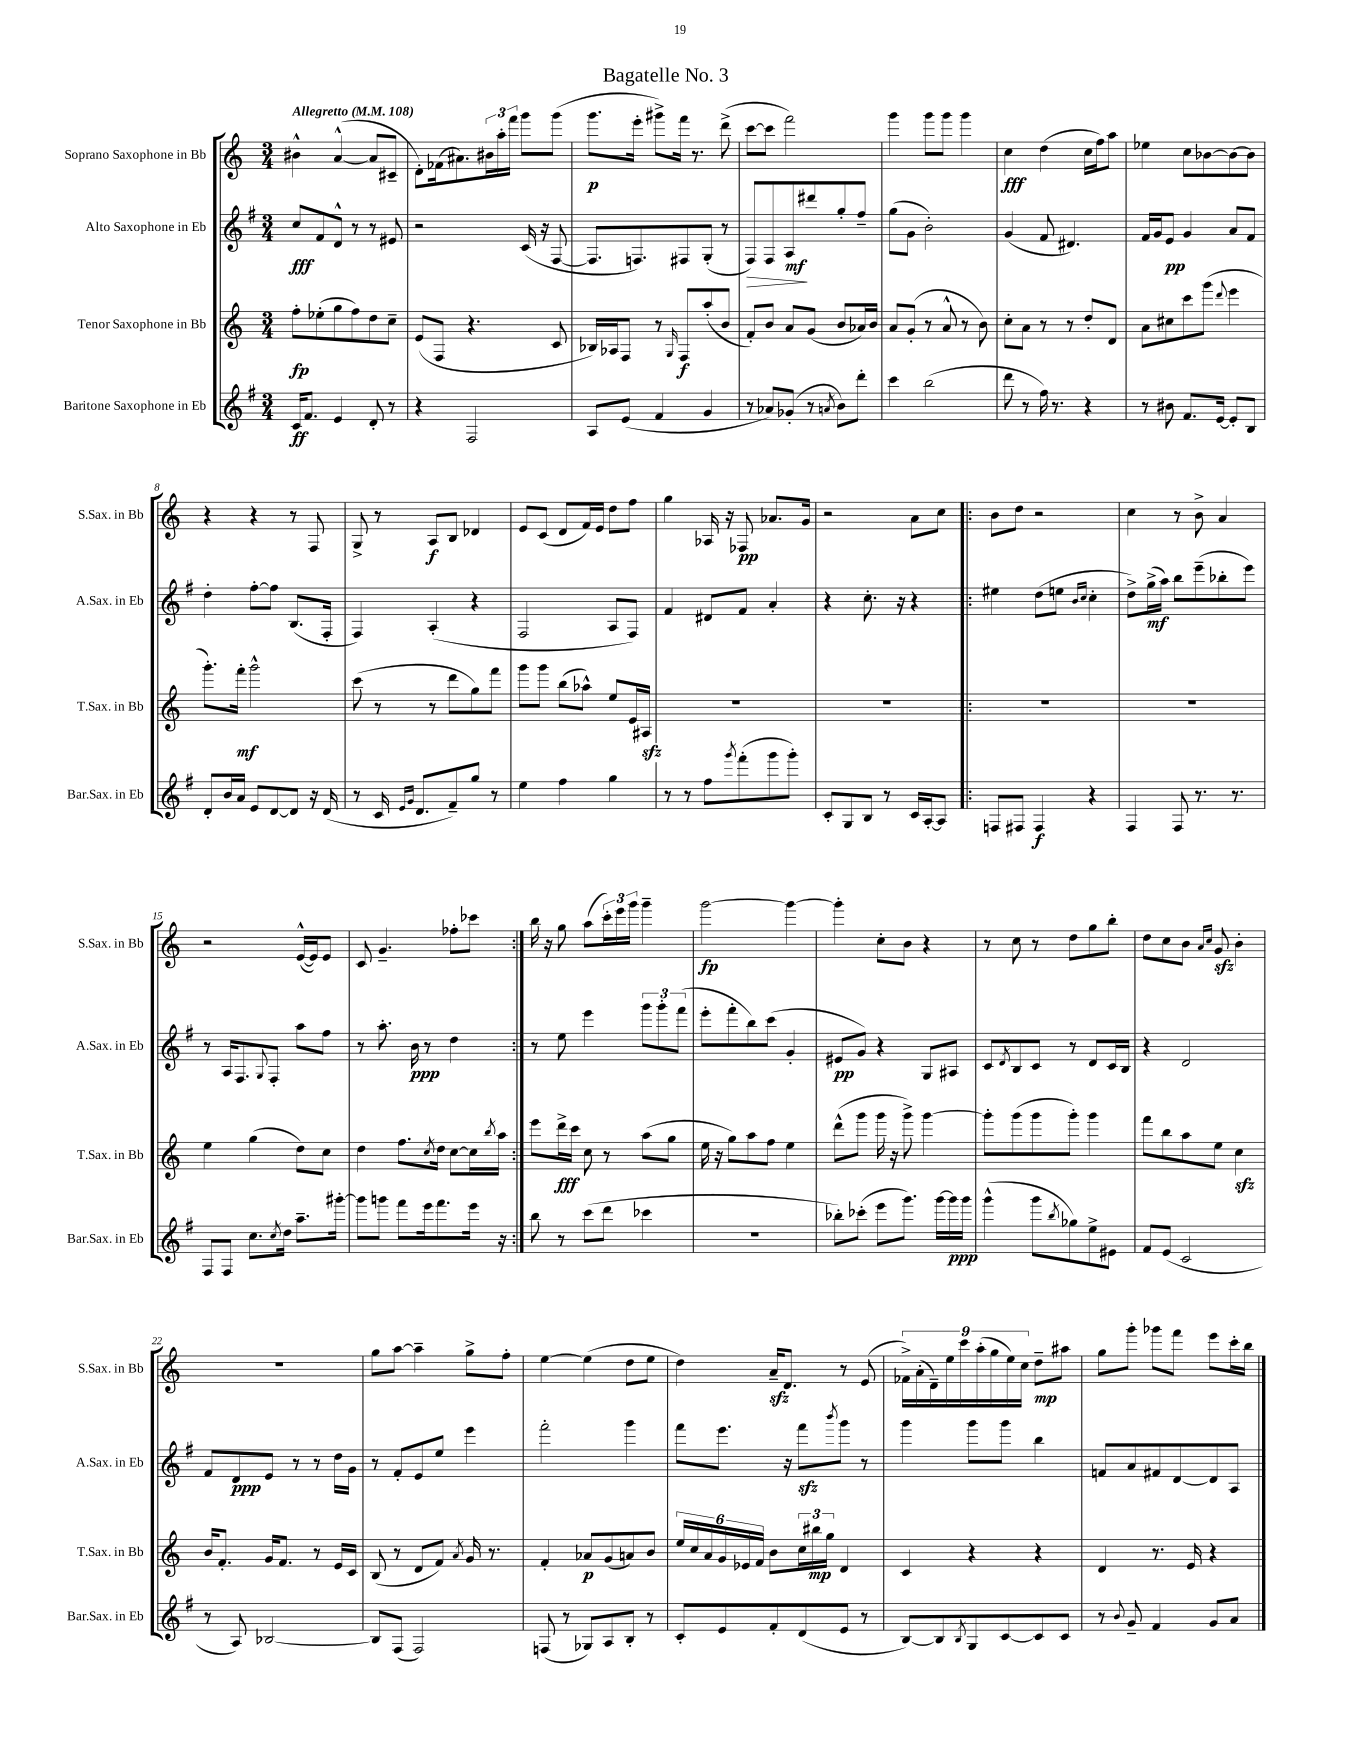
\header { title = "Bagatelle No. 3" }
<<
\new StaffGroup <<
\new Staff = "s0" \with { instrumentName = "Soprano Saxophone in Bb" shortInstrumentName = "S.Sax. in Bb" } {
    \clef treble \key c \major \numericTimeSignature \time 3/4 \tempo "Allegretto" 4 = 108
    bis'4-^ a'4~-^( a'8 cis'8-- |
    d'8-.) fes'16( ais'8.) \tuplet 3/2 { bis'16 a''16-. f'''16 } g'''8 g'''8( |
    g'''8.\p e'''16-. gis'''8->) f'''16 r8. d'''8->( |
    c'''8~ c'''8 f'''2) |
    g'''4 g'''8 g'''8 g'''4 |
    c''4\fff d''4( c''16 f''16) a''8 |
    ees''4 c''8 bes'8~ bes'8~ bes'8 |
    r4 r4 r8 f8 |
    g8-> r8 a8\f b8 des'4 |
    e'8 c'8( d'8 f'16) e'16 d''8 f''8 |
    g''4 aes16 r16 fes8\pp aes'8. g'16 |
    r2 a'8 c''8 |
    \repeat volta 2 { b'8 d''8 r2 |
    c''4 r8 b'8-> a'4 |
    r2 e'16~-^( e'16) e'8 |
    c'8 g'4.-- fes''8-. ces'''8 | }
    b''16 r16 g''8 a''8( \tuplet 3/2 { c'''16-.) e'''16 g'''16 } g'''4-- |
    g'''2~\fp g'''4~ |
    g'''4-. c''8-. b'8 r4 |
    r8 c''8 r8 d''8 g''8 b''8-. |
    d''8 c''8 b'8 \grace { a'16 c''16 } g'8\sfz b'4-. |
    R2. |
    g''8 a''8~ a''4-- g''8-> f''8-. |
    e''4~ e''4( d''8 e''8 |
    d''4) a'16--\sfz d'8. r8 e'8( |
    \tuplet 9/8 { fes'16->) a'16-.( d'16--) e''16 c'''16 a''16-.( g''16 e''16) c''16 } d''8--\mp ais''8 |
    g''8 g'''8-. ges'''8 f'''8 e'''8 c'''16-. b''16 \bar "|." |
}
\new Staff = "s1" \with { instrumentName = "Alto Saxophone in Eb" shortInstrumentName = "A.Sax. in Eb" } {
    \clef treble \key g \major \numericTimeSignature \time 3/4
    c''8\fff fis'8 d'8-^ r8 r8 eis'8 |
    r2 c'16( r16 fis8~ |
    fis8. f8.) fis8 g8-.( r8 |
    fis8\>) fis8 a8\mf\! dis'''8 g''8-. fis''8-- |
    g''8( g'8 b'2-.) |
    g'4( fis'8 dis'4.) |
    fis'16 g'16 e'8\pp g'4 a'8 fis'8 |
    d''4-. fis''8~-. fis''8 b8.( fis16-. |
    fis4) a4-.( r4 |
    fis2 a8 fis8) |
    fis'4 dis'8 fis'8 a'4-. |
    r4 c''8.-. r16 r4 |
    \repeat volta 2 { eis''4 d''8( e''8 \grace { b'16 c''16 } c''4-. |
    d''8->) g''16->\mf( a''16) b''8 e'''8--( bes''8-. e'''8) |
    r8 a16 fis8. \appoggiatura { g8 } fis8-. a''8 fis''8 |
    r8 a''8.-. b'16\ppp r8 d''4 | }
    r8 e''8 e'''4 \tuplet 3/2 { g'''8 g'''8-. fis'''8( } |
    e'''8-. fis'''8-. b''8) c'''8( g'4-. |
    eis'8\pp g'8) r4 g8 ais8 |
    c'8 \acciaccatura { d'8 } b8 c'8 r8 d'8 c'16 b16 |
    r4 d'2 |
    fis'8 d'8\ppp e'8 r8 r8 d''16 g'16 |
    r8 fis'8-. e'8 e''8 e'''4 |
    fis'''2-. g'''4 |
    fis'''8 e'''8. r16 fis'''8\sfz \acciaccatura { b'''8 } g'''8 r8 |
    g'''4 g'''8 g'''8 b''4 |
    f'8 a'8 fis'8 d'8~ d'8 a8 \bar "|." |
}
\new Staff = "s2" \with { instrumentName = "Tenor Saxophone in Bb" shortInstrumentName = "T.Sax. in Bb" } {
    \clef treble \key c \major \numericTimeSignature \time 3/4
    f''8-.\fp ees''8-.( g''8 f''8) d''8 c''8-- |
    e'8( f8 r4. c'8 |
    bes16) aes16 f8 r8 \grace { g16 } f8\f a''8-.( b'8 |
    f'8-.) b'8 a'8 g'8( b'8 aes'16) b'16 |
    a'8 g'8-.( r8 a'8-^ r8 b'8) |
    c''8-. a'8 r8 r8 d''8-. d'8 |
    a'8 cis''8 c'''8 g'''8( \appoggiatura { d'''8 } e'''4 |
    g'''8.-.) f'''16-.\mf g'''2-^ |
    c'''8( r8 r8 d'''8 g''8) f'''8 |
    g'''8 g'''8 b''8( aes''8-^) e''8 e'16 ais16\sfz |
    R2. |
    R2. |
    \repeat volta 2 { R2. |
    R2. |
    e''4 g''4( d''8) c''8 |
    d''4 f''8. \acciaccatura { c''8 } d''16 c''8~ c''16 \acciaccatura { b''8 } a''16 | }
    e'''8 d'''16->\fff c'''16 c''8 r8 a''8( g''8 |
    e''16 r16 g''8) a''8 f''8 e''4 |
    d'''8-^( g'''8 g'''16 r16 g'''8->) g'''4~ |
    g'''8-. g'''8( g'''8 g'''8-.) g'''4 |
    f'''8 b''8 a''8 e''8 c''4\sfz |
    b'16 f'8.-. g'16 f'8. r8 e'16 c'16 |
    b8( r8 d'8 f'8) \acciaccatura { a'8 } g'16 r8. |
    f'4-. aes'8\p g'8( a'8) b'8 |
    \tuplet 6/4 { e''16 c''16 a'16 g'16 ees'16 f'16 } b'8 \tuplet 3/2 { c''16 bis''16\mp g''16 } d'4 |
    c'4 r4 r4 |
    d'4 r8. e'16 r4 \bar "|." |
}
\new Staff = "s3" \with { instrumentName = "Baritone Saxophone in Eb" shortInstrumentName = "Bar.Sax. in Eb" } {
    \clef treble \key g \major \numericTimeSignature \time 3/4
    c'16\ff fis'8. e'4 d'8-. r8 |
    r4 fis2 |
    a8 e'8( fis'4 g'4 |
    r8 aes'8) ges'8-.( r8 \acciaccatura { a'8 } b'8) d'''8-. |
    c'''4 b''2( |
    d'''8 r8 fis''16) r8. r4 |
    r8 bis'8 fis'8. e'16~ e'8-. b8 |
    d'8-. b'16 a'16 e'8 d'8~ d'8 r16 d'16( |
    r8 c'16 \grace { e'16 g'16 } d'8. fis'8--) g''8 r8 |
    e''4 fis''4 g''4 |
    r8 r8 fis''8 \acciaccatura { g'''8 } fis'''8-.( g'''8 g'''8-.) |
    c'8-. g8 b8 r8 c'16 a16~-. a8 |
    \repeat volta 2 { f8 fis8 fis4\f r4 |
    fis4 fis8 r8. r8. |
    fis8 fis8 c''8. \acciaccatura { c''8 } d''16 a''8.-- gis'''16~-. |
    gis'''8 g'''8 fis'''8 e'''16 fis'''8. e'''16 r16 | }
    b''8 r8 c'''8( d'''8 ces'''4 |
    R2. |
    bes''8-.) ces'''8-.( e'''8 g'''8.) g'''16~ g'''16\ppp g'''16 |
    g'''4-^( g'''8 \acciaccatura { b''8 } ges''8) e''8-> eis'8 |
    fis'8 e'8( c'2 |
    r8 a8) bes2~ |
    bes8 fis8( fis2) |
    f8( r8 ges8) a8 b8-. r8 |
    c'8-. e'8 fis'8-. d'8( e'8 r8 |
    b8~) b8 \acciaccatura { b8 } g8 c'8~ c'8 c'8 |
    r8 \appoggiatura { b'8 } g'8-- fis'4 g'8 a'8 \bar "|." |
}
>>
>>
